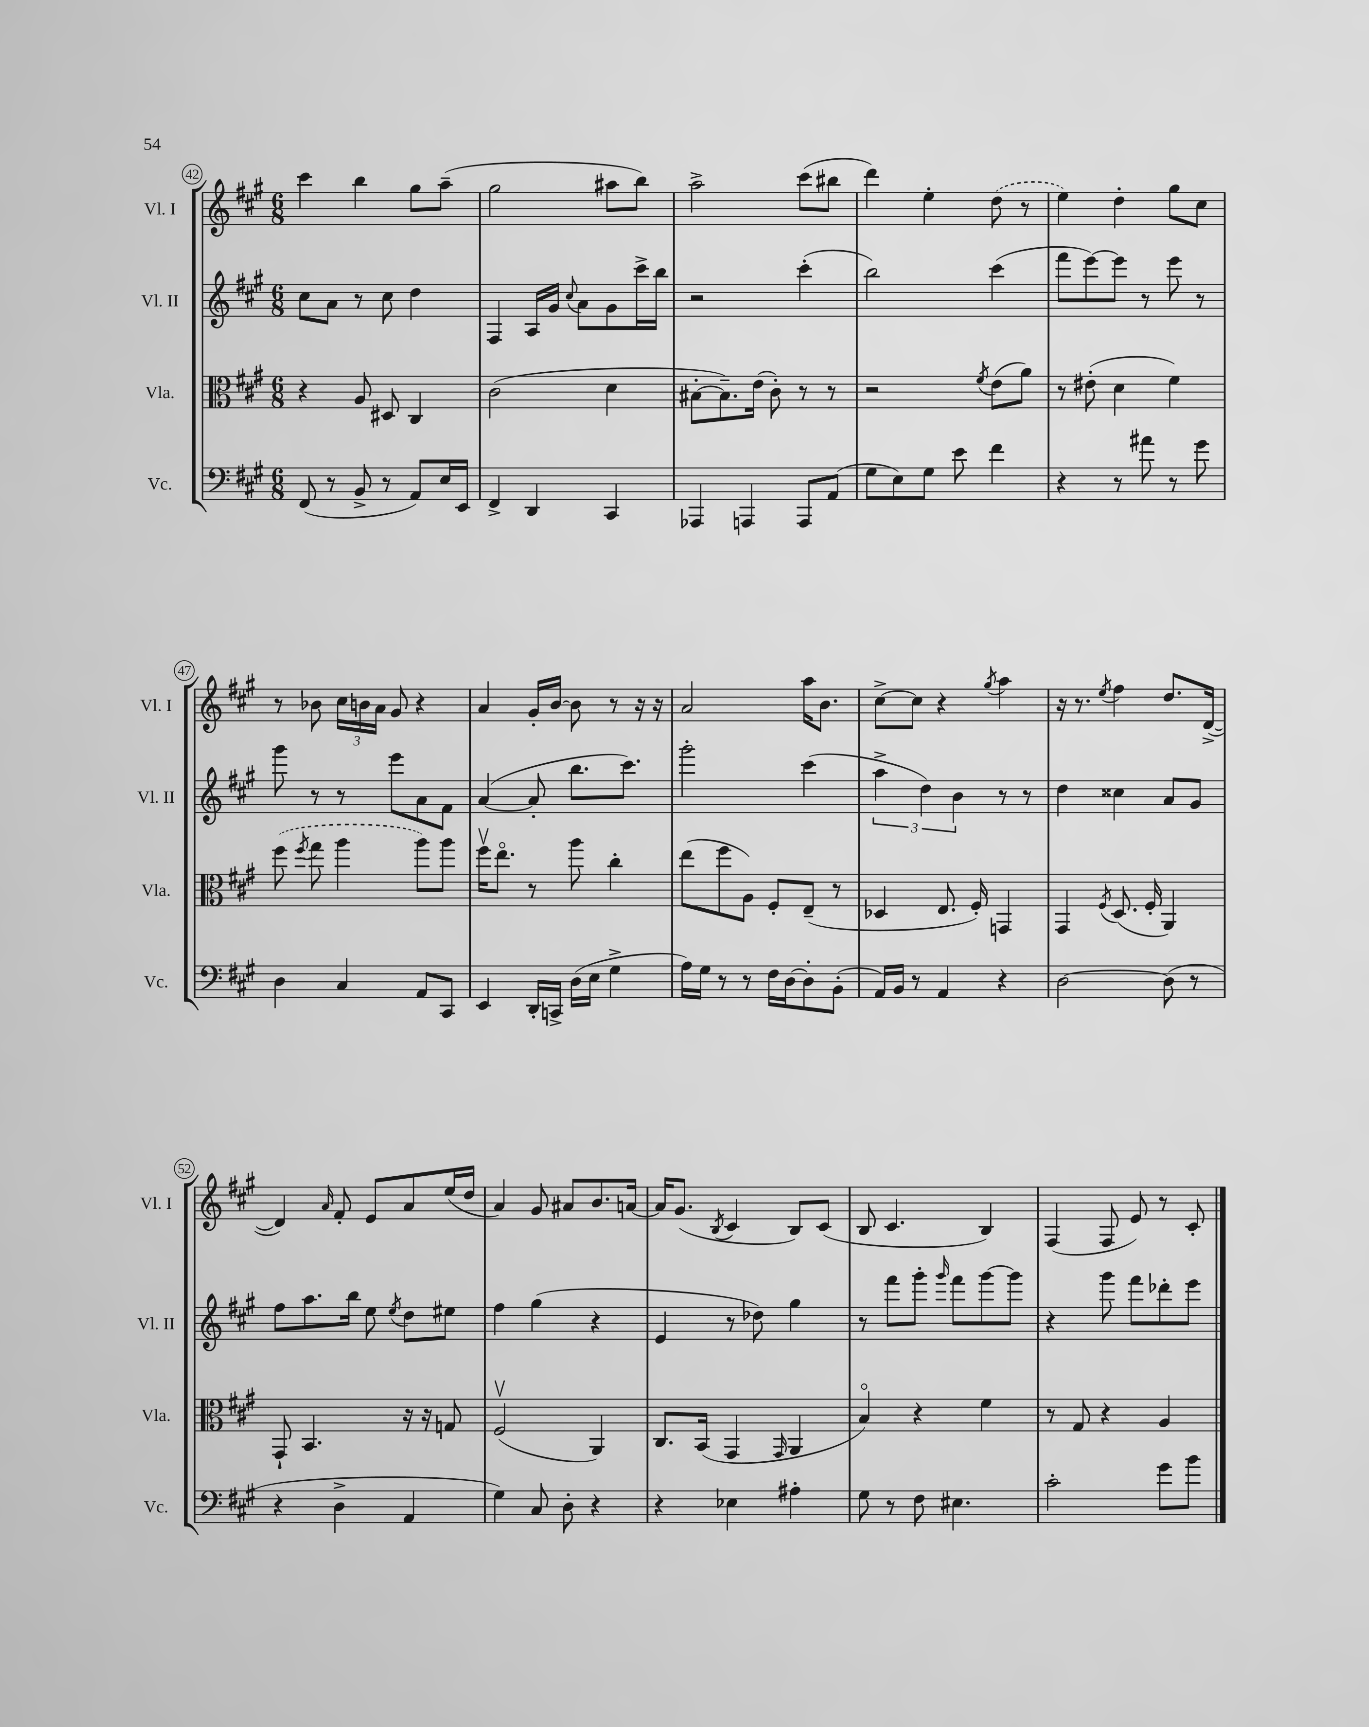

**kern	**kern	**kern	**kern
*part4	*part3	*part2	*part1
*staff4	*staff3	*staff2	*staff1
*I"Vc.	*I"Vla.	*I"Vl. II	*I"Vl. I
*I'Vc.	*I'Vla.	*I'Vl. II	*I'Vl. I
*clefF4	*clefC3	*clefG2	*clefG2
*k[f#c#g#]	*k[f#c#g#]	*k[f#c#g#]	*k[f#c#g#]
*M6/8	*M6/8	*M6/8	*M6/8
=42	=42	=42	=42
(8FF#/	4r	8cc#\L	4ccc#\
8r	.	8a\J	.
8BB^/	8A/	8r	4bb\
8r	8D#X/	8cc#\	.
8AA/L)	4C#/	4dd\	8gg#\L
16E/L	.	.	(8aa~\J
16EE/JJ	.	.	.
=43	=43	=43	=43
4FF#^/	(2c#\	4F#/	2gg#\
4DD/	.	16A/LL	.
.	.	16g#/JJ	.
.	.	8qqcc#/	.
.	.	8a\L	.
4CC#/	4d\	8g#\	8aa#X\L
.	.	16ccc#^\L	8bb\J)
.	.	16bb\JJ	.
=44	=44	=44	=44
4AAA-X/	[8B#X'\L	2r	2aa^\
.	8.B#~\])	.	.
4AAAn/	.	.	.
.	(16e\Jk	.	.
.	8c#'\)	.	.
8AAA/L	8r	(4ccc#'\	(8ccc#\L
(8AA/J	8r	.	8bb#X\J
=45	=45	=45	=45
8G#\L	2r	2bb\)	4ddd\)
8E\)	.	.	.
8G#\J	.	.	4ee'\
8e\	.	.	.
.	8qf#/	.	.
4f#\	(8e\L	(4ccc#\	(8dd\
.	8a\J)	.	8r
=46	=46	=46	=46
4r	8r	8fff#\L	4ee\)
.	(8e#X'\	[8eee\)	.
8r	4d\	8eee\J]	4dd'\
8a#X\	.	8r	.
8r	4f#\)	8eee\	8gg#\L
8g#\	.	8r	8cc#\J
!!LO:LB:g=z
=47	=47	=47	=47
4D\	(8ff#\	8ggg#\	8r
.	8qff#/	.	.
.	8gg#\	8r	8b-X\
4C#/	4aa\	8r	24cc#\LL
.	.	.	24bn\
.	.	.	24a\JJ
.	.	8eee\L	8g#/
8AA/L	8aa\L)	8a\	4r
8CC#/J	8aa\J	8f#\J	.
=48	=48	=48	=48
4EE/	16ff#v\KL	([4a/	4a/
.	8.ee\J	.	.
16DD'/LL	8r	8a'/]	16g#'/LL
16CCn^/JJ	.	.	[16b/JJ
(16D\LL	8aa\	8.bb\L	8b\]
16E\JJ	.	.	.
4G#^\	4cc#'\	.	8r
.	.	8.ccc#\J)	.
.	.	.	16r
.	.	.	16r
=49	=49	=49	=49
16A\LL)	(8ee\L	2ggg#'\	2a/
16G#\JJ	.	.	.
8r	8ff#\	.	.
8r	8A\J)	.	.
16F#\LL	8F#'/L	.	.
[16D\J	.	.	.
8D'\]	(8E~/J	(4ccc#\	16aa\KL
.	.	.	8.b\J
(8BB'\J	8r	.	.
=50	=50	=50	=50
16AA/LL)	4D-X/	6aa^\	[8cc#^\L
16BB/JJ	.	.	.
8r	.	.	8cc#\J]
.	.	6dd\)	.
4AA/	8.E/	.	4r
.	.	6b\	.
.	16F#'/)	.	.
.	.	.	8qgg#/
4r	4GGn/	8r	4aa\
.	.	8r	.
=51	=51	=51	=51
[2D\	4GG#/	4dd\	16r
.	.	.	8.r
.	8qF#/	.	8qee/
.	(8.D/	4cc##X\	4ff#\
.	16F#'/	.	.
(8D\]	4AA/)	8a/L	8.dd/L
8r	.	8g#/J	.
.	.	.	([16d^/Jk
!!LO:LB:g=z
=52	=52	=52	=52
4r	8GG#`/	8ff#\L	4d/])
.	4.BB/	8.aa\	.
.	.	.	16qqa/
4D^\	.	.	8f#'/
.	.	16bb\Jk	.
.	.	8ee\	8e/L
.	.	8qee/	.
4AA/	16r	8dd\L	8a/
.	16r	.	.
.	8Gn/	8ee#X\J	(16ee/L
.	.	.	16dd/JJ
=53	=53	=53	=53
4G#\)	(2F#v/	4ff#\	4a/)
8C#/	.	(4gg#\	8g#/
8D'\	.	.	8a#X/L
4r	4AA/)	4r	8.b/
.	.	.	[16an/Jk
=54	=54	=54	=54
4r	8.C#/L	4e/	16a/KL]
.	.	.	(8.g#/J
.	(16BB/Jk	.	.
.	.	.	8qB/
4E-X\	4GG#/	8r	4c#/
.	.	8dd-X\)	.
.	16qqGG#/	.	.
4A#X'\	4AA/	4gg#\	8B/L)
.	.	.	(8c#/J
=55	=55	=55	=55
8G#\	4B/)	8r	8B/
8r	.	8fff#\L	4.c#/
8F#\	4r	8ggg#'\J	.
.	.	16qqggg#/	.
4.E#X\	.	8fff#\L	.
.	4f#\	[8ggg#\	4B/)
.	.	8ggg#\J]	.
=56	=56	=56	=56
2c#'\	8r	4r	(4F#/
.	8G#/	.	.
.	4r	8ggg#\	8F#/
.	.	8fff#\L	8e/)
8g#\L	4A/	8ddd-X'\	8r
8b\J	.	8eee\J	8c#'/
==	==	==	==
*-	*-	*-	*-
